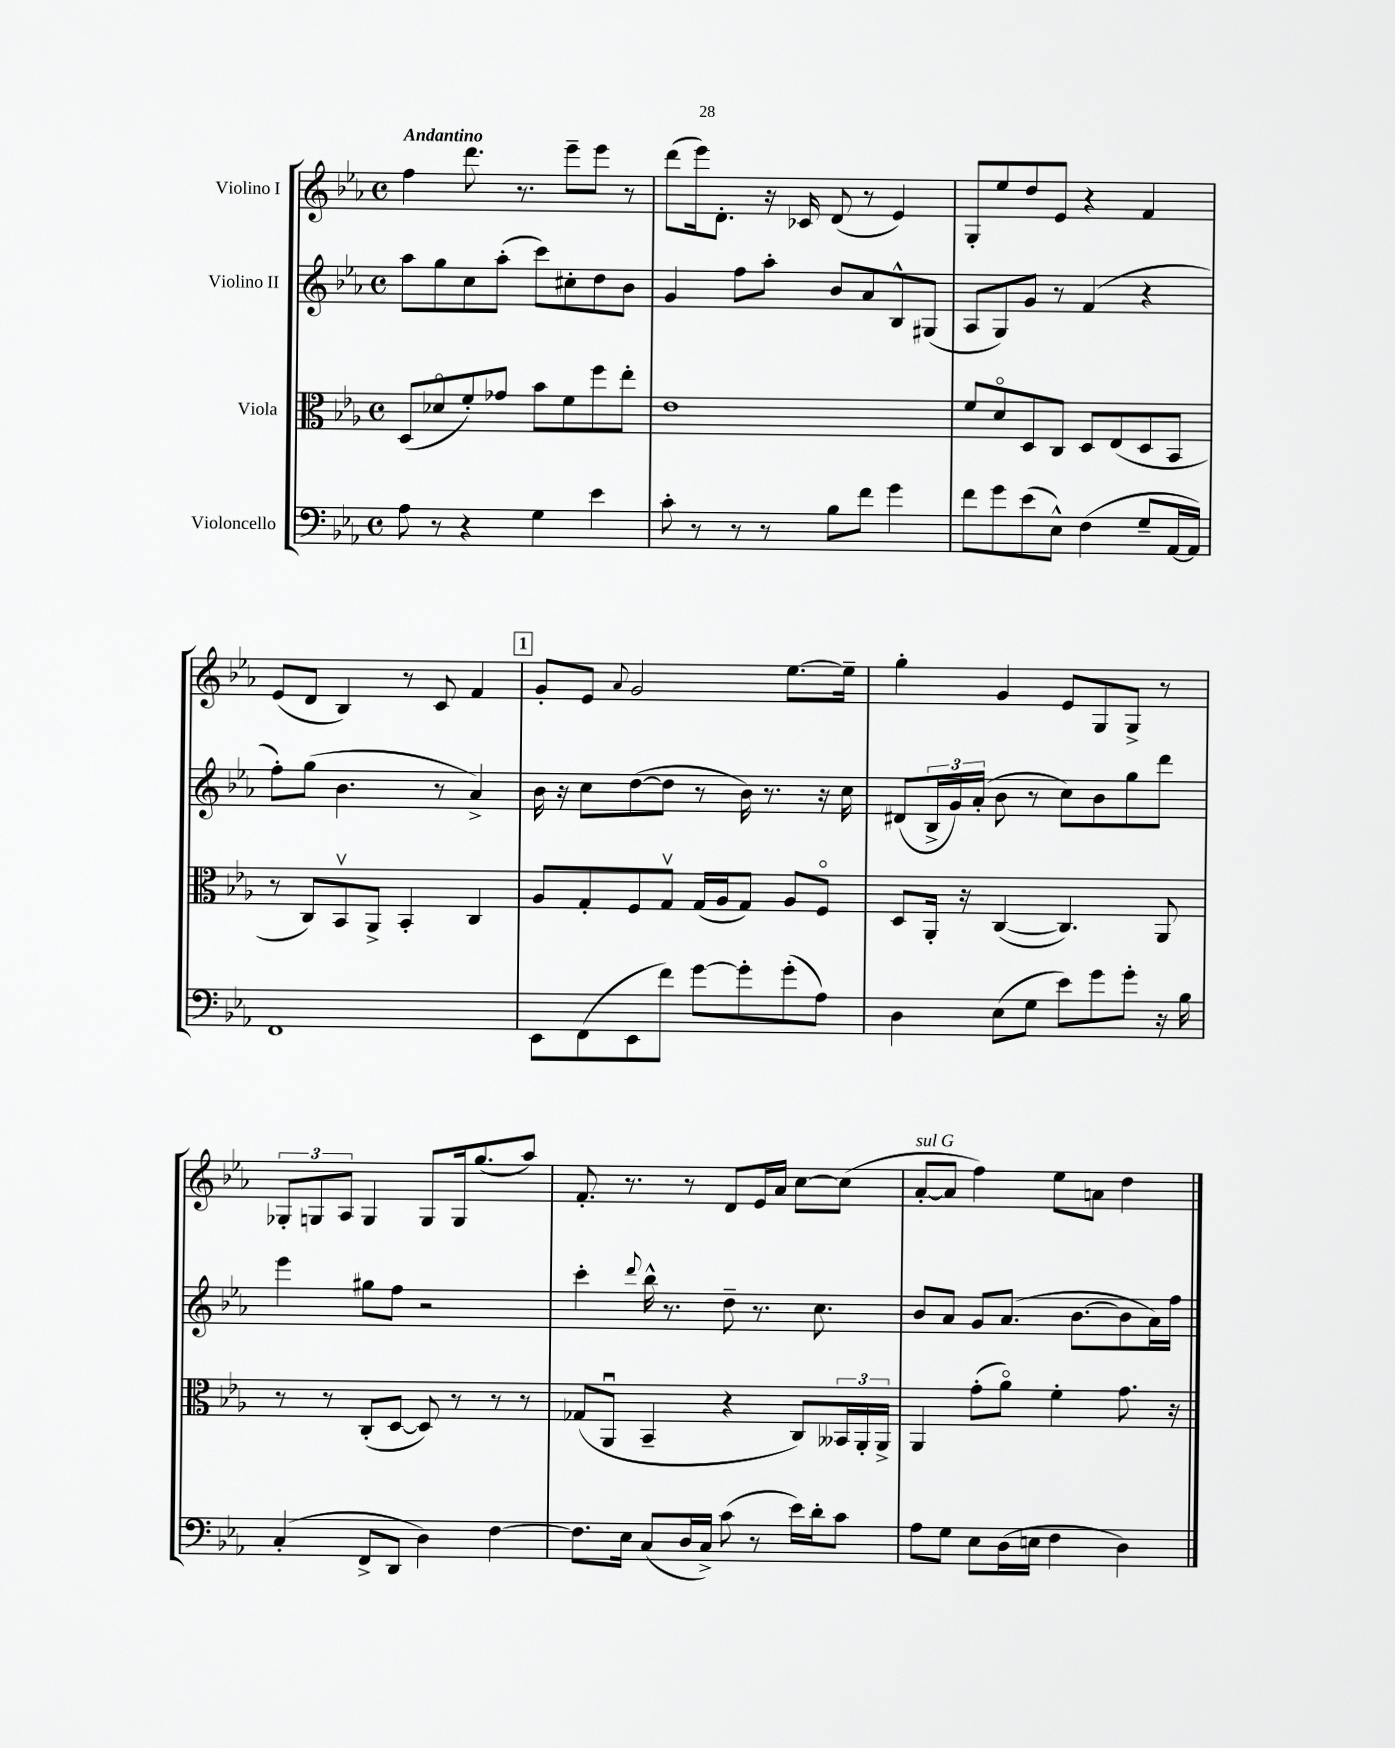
<<
\new StaffGroup <<
\new Staff = "s0" \with { instrumentName = "Violino I" } {
    \clef treble \key ees \major \defaultTimeSignature \time 4/4 \tempo "Andantino"
    f''4 d'''8. r8. ees'''8-- ees'''8 r8 |
    d'''8( ees'''16) d'8.-. r16 ces'16 d'8( r8 ees'4) |
    g8-. ees''8 d''8 ees'8 r4 f'4 |
    ees'8( d'8 bes4) r8 c'8 f'4 |
    \mark \markup { \box "1" } g'8-. ees'8 \appoggiatura { aes'8 } g'2 ees''8.~ ees''16-- |
    g''4-. g'4 ees'8 g8 g8-> r8 |
    \tuplet 3/2 { ges8-. g8 aes8 } g4 g8 g16 g''8.( aes''8) |
    f'8.-. r8. r8 d'8 ees'16 aes'16 c''8~ c''8( |
    aes'8~-.^\markup { \italic "sul G" } aes'8 f''4) ees''8 a'8 d''4 \bar "|." |
}
\new Staff = "s1" \with { instrumentName = "Violino II" } {
    \clef treble \key ees \major \defaultTimeSignature \time 4/4
    aes''8 g''8 c''8 aes''8-.( c'''8) cis''8-. d''8 bes'8 |
    g'4 f''8 aes''8-. bes'8 aes'8 bes8-^ gis8( |
    aes8 g8) g'8 r8 f'4( r4 |
    f''8-.) g''8( bes'4. r8 aes'4->) |
    \mark \markup { \box "1" } bes'16 r16 c''8 d''8~( d''8 r8 bes'16) r8. r16 c''16 |
    dis'8( \tuplet 3/2 { bes16-> g'16) aes'16-.( } bes'8 r8 c''8) bes'8 g''8 d'''8 |
    ees'''4 gis''8 f''8 r2 |
    c'''4-. \appoggiatura { d'''8 } bes''16-^ r8. d''8-- r8. c''8. |
    bes'8 aes'8 g'8 aes'8.( bes'8.~ bes'8 aes'16) f''16 \bar "|." |
}
\new Staff = "s2" \with { instrumentName = "Viola" } {
    \clef alto \key ees \major \defaultTimeSignature \time 4/4
    d8( des'8\flageolet f'8-.) ges'8 bes'8 f'8 f''8 ees''8-. |
    ees'1 |
    f'8 d'8\flageolet d8 c8 d8 ees8( d8 bes,8 |
    r8 c8) bes,8\upbow aes,8-> bes,4-. c4 |
    \mark \markup { \box "1" } aes8 g8-. f8 g8\upbow g16( aes16 g8) aes8 f8\flageolet |
    d8 aes,16-. r16 c4~( c4.) aes,8 |
    r8 r8 c8-.( d8~ d8) r8 r8 r8 |
    ges8( aes,8\downbow bes,4-- r4 c8) \tuplet 3/2 { beses,16 aes,16-. aes,16-> } |
    aes,4 g'8-.( aes'8\flageolet) f'4-. g'8. r16 \bar "|." |
}
\new Staff = "s3" \with { instrumentName = "Violoncello" } {
    \clef bass \key ees \major \defaultTimeSignature \time 4/4
    aes8 r8 r4 g4 ees'4 |
    c'8-. r8 r8 r8 bes8 f'8 g'4 |
    f'8 g'8 ees'8( ees8-^) f4( g8-- aes,16~ aes,16) |
    f,1 |
    \mark \markup { \box "1" } ees,8 f,8( ees,8 f'8) g'8~ g'8-. g'8-.( aes8) |
    d4 ees8( g8 ees'8) g'8 g'8-. r16 bes16 |
    c4-.( f,8-> d,8 d4) f4~ |
    f8. ees16 c8( d16 c16->) c'8( r8 ees'16) d'16-. c'8 |
    aes8 g8 ees8 d16( e16 f4 d4) \bar "|." |
}
>>
>>
\layout { \context { \Score \remove "Bar_number_engraver" } }
